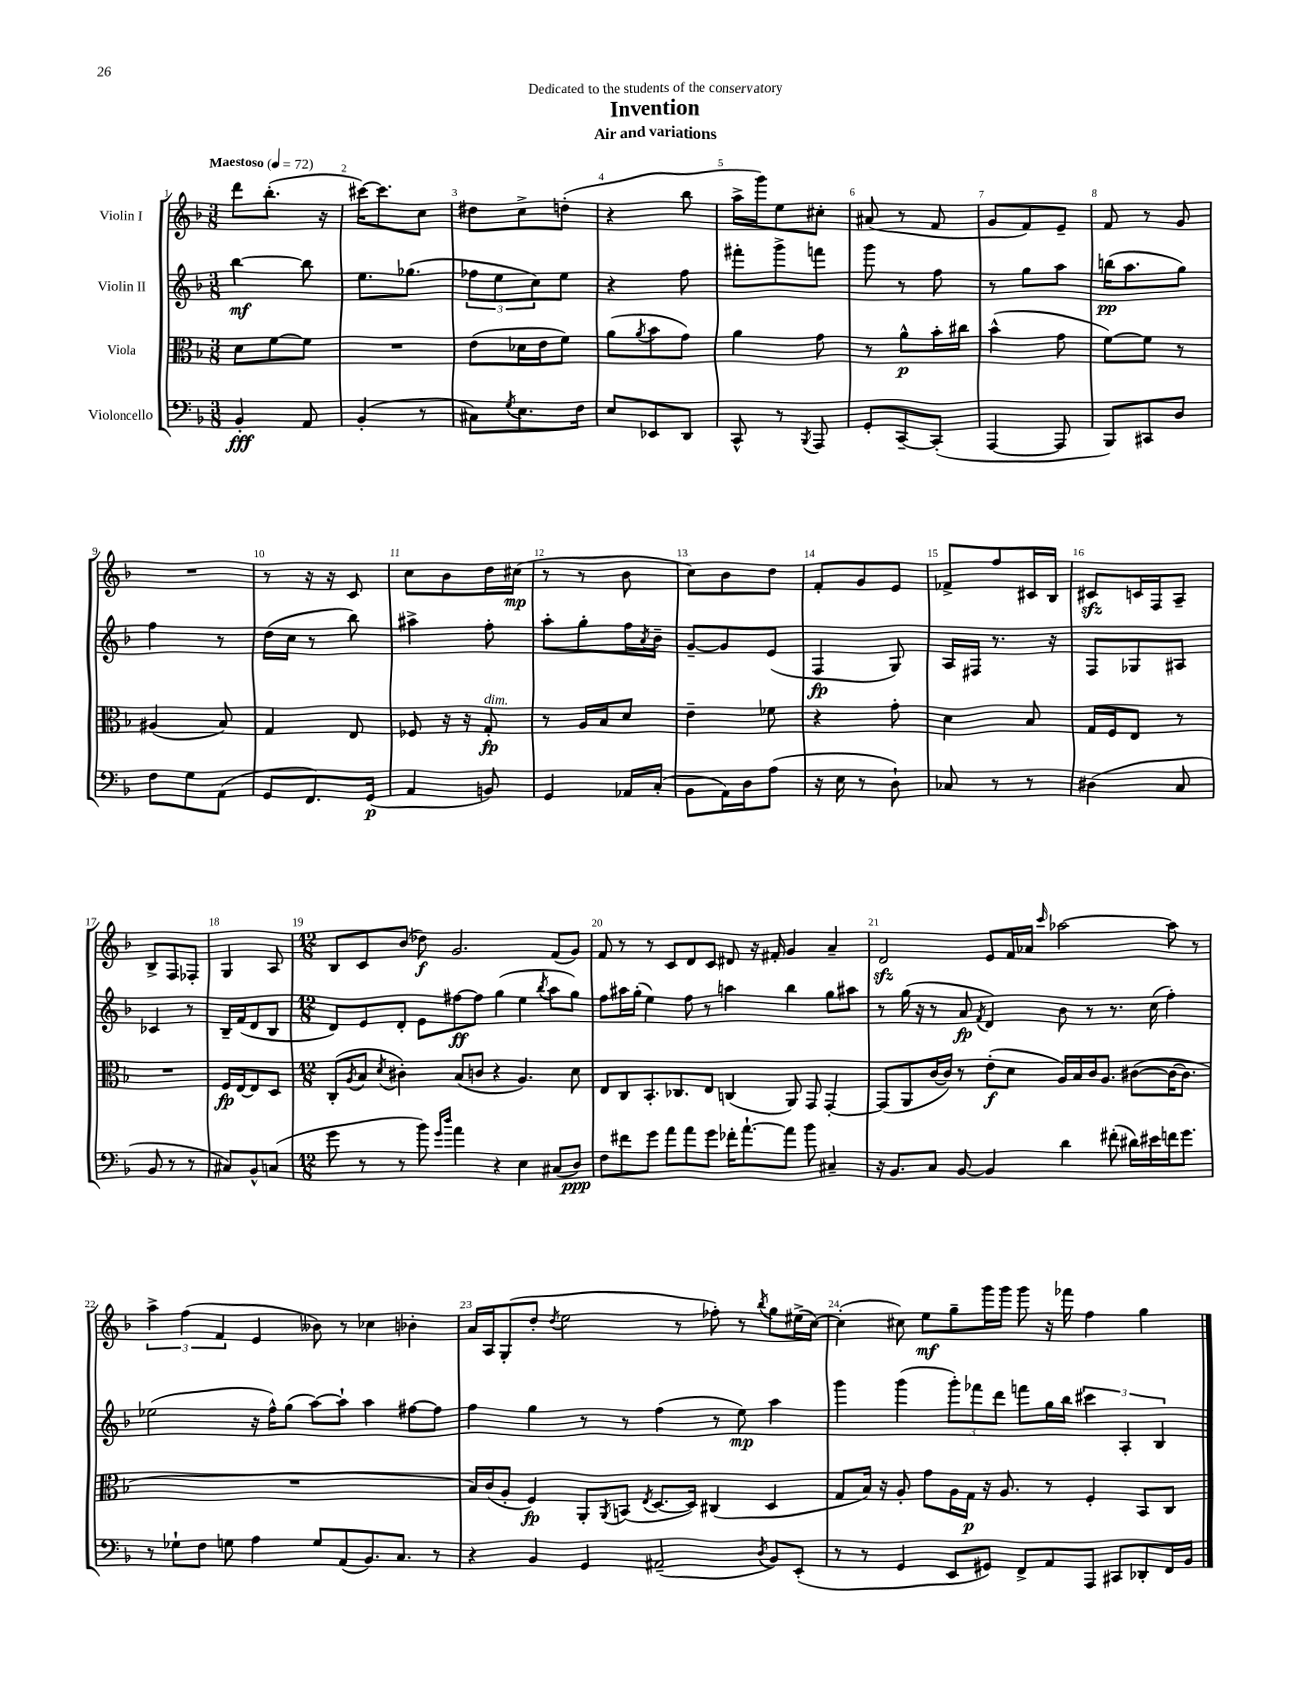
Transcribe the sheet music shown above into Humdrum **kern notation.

**kern	**dynam	**kern	**dynam	**kern	**dynam	**kern	**dynam
*part4	*part4	*part3	*part3	*part2	*part2	*part1	*part1
*staff4	*staff4	*staff3	*staff3	*staff2	*staff2	*staff1	*staff1
*I"Violoncello	*	*I"Viola	*	*I"Violin II	*	*I"Violin I	*
*clefF4	*	*clefC3	*	*clefG2	*	*clefG2	*
*k[b-]	*	*k[b-]	*	*k[b-]	*	*k[b-]	*
*M3/8	*	*M3/8	*	*M3/8	*	*M3/8	*
*MM72	*	*MM72	*	*MM72	*	*MM72	*
=1	=1	=1	=1	=1	=1	=1	=1
!	!	!	!	!	!	!LO:TX:a:B:t=Maestoso	!
4BB-'/	fff	8d\L	.	[4bb-\	mf	8ddd\L	.
.	.	[8f\	.	.	.	(8.bb-'\J	.
8AA/	.	8f\J]	.	8bb-\]	.	.	.
.	.	.	.	.	.	16r	.
=2	=2	=2	=2	=2	=2	=2	=2
(4BB-'/	.	4.r	.	8.ee\L	.	[16ccc#X\KL)	.
.	.	.	.	.	.	8.ccc#\]	.
.	.	.	.	(8.gg-X\J	.	.	.
8r	.	.	.	.	.	8cc\J	.
=3	=3	=3	=3	=3	=3	=3	=3
8C#X\L)	.	(8e\L	.	12ff-X\L	.	8dd#X\L	.
.	.	.	.	12ee\	.	.	.
8qG/	.	.	.	.	.	.	.
8.E\	.	16d-X\L	.	.	.	8cc^\	.
.	.	.	.	12cc\)	.	.	.
.	.	16e\J	.	.	.	.	.
.	.	8f\J)	.	8ee\J	.	(8ddn'\J	.
16F\Jk	.	.	.	.	.	.	.
=4	=4	=4	=4	=4	=4	=4	=4
8E/L	.	(8a\L	.	4r	.	4r	.
.	.	8qa/	.	.	.	.	.
8EE-X/	.	8b-\	.	.	.	.	.
8DD/J	.	8g\J)	.	8ff\	.	8bb-\	.
=5	=5	=5	=5	=5	=5	=5	=5
8CC^^/	.	4a\	.	8fff#X'\L	.	16aa^\LL	.
.	.	.	.	.	.	16ggg\J)	.
8r	.	.	.	8ggg^\	.	8ee\	.
8qBBB-/	.	.	.	.	.	.	.
8AAA/	.	8g\	.	8fffn\J	.	8cc#X'\J	.
=6	=6	=6	=6	=6	=6	=6	=6
8GG'/L	.	8r	.	8ggg\	.	(8a#X/	.
[8CC~/	.	8a^^\L	p	8r	.	8r	.
(8CC'/J]	.	16b-'\L	.	8ff\	.	8f/	.
.	.	16cc#X\JJ	.	.	.	.	.
=7	=7	=7	=7	=7	=7	=7	=7
[4AAA/	.	(4b-^^\	.	8r	.	8g/L	.
.	.	.	.	8gg\L	.	8f/)	.
8AAA/]	.	8g\	.	8aa\J	.	8e~/J	.
=8	=8	=8	=8	=8	=8	=8	=8
8BBB-/L)	.	[8f\L)	.	(16bbn\KL	pp	8f/	.
.	.	.	.	8.aa\	.	.	.
8CC#X/	.	8f\J]	.	.	.	8r	.
8D/J	.	8r	.	8gg\J)	.	8g/	.
!!LO:LB:g=z
=9	=9	=9	=9	=9	=9	=9	=9
8F\L	.	(4A#X/	.	4ff\	.	4.r	.
8G\	.	.	.	.	.	.	.
(8AA\J	.	8B-/)	.	8r	.	.	.
=10	=10	=10	=10	=10	=10	=10	=10
8GG/L	.	4G/	.	(16dd\LL	.	8r	.
.	.	.	.	16cc\JJ	.	.	.
8.FF/)	.	.	.	8r	.	16r	.
.	.	.	.	.	.	16r	.
.	.	8E/	.	8bb-\)	.	8c/	.
(16GG/Jk	p	.	.	.	.	.	.
=11	=11	=11	=11	=11	=11	=11	=11
4AA/	.	8F-X/	.	4aa#X^\	.	8cc\L	.
.	.	16r	.	.	.	8b-\	.
.	.	16r	.	.	.	.	.
!	!	!LO:TX:a:i:t=dim.	!	!	!	!	!
8BBn/)	.	8G'/	fp	8ff'\	.	16dd\L	.
.	.	.	.	.	.	(16cc#X\JJ	mp
=12	=12	=12	=12	=12	=12	=12	=12
4GG/	.	8r	.	8aa'\L	.	8r	.
.	.	16A/LL	.	8gg'\	.	8r	.
.	.	16B-/J	.	.	.	.	.
16AA-X/LL	.	8d/J	.	16ff\L	.	8b-\	.
.	.	.	.	8qa/	.	.	.
(16C'/JJ	.	.	.	16b-~\JJ	.	.	.
=13	=13	=13	=13	=13	=13	=13	=13
8BB-\L	.	4e~\	.	[8g~/L	.	8cc\L)	.
16AA\L)	.	.	.	8g/]	.	8b-\	.
16D\J	.	.	.	.	.	.	.
(8A\J	.	8f-X\	.	(8e/J	.	8dd\J	.
=14	=14	=14	=14	=14	=14	=14	=14
16r	.	4r	.	4F/	fp	8f'/L	.
16E\	.	.	.	.	.	.	.
8r	.	.	.	.	.	8g/	.
8D`\)	.	8g'\	.	8G/)	.	8e/J	.
=15	=15	=15	=15	=15	=15	=15	=15
8C-X/	.	4d\	.	16A/LL	.	8f-X^/L	.
.	.	.	.	16F#X/JJ	.	.	.
8r	.	.	.	8.r	.	8ff/	.
8r	.	8B-/	.	.	.	16c#X/L	.
.	.	.	.	16r	.	16B-/JJ	.
=16	=16	=16	=16	=16	=16	=16	=16
(4D#X\	.	16G/LL	.	8F/L	.	8c#Xzz/L	.
.	.	16F/J	.	.	.	.	.
.	.	8E/J	.	8G-X/	.	16cn/L	.
.	.	.	.	.	.	16F/J	.
8C/	.	8r	.	8A#X/J	.	8A~/J	.
!!LO:LB:g=z
=17	=17	=17	=17	=17	=17	=17	=17
8BB-/	.	4.r	.	4c-X/	.	8B-^/L	.
8r	.	.	.	.	.	8F/	.
8r	.	.	.	8r	.	8F-X'/J	.
=18	=18	=18	=18	=18	=18	=18	=18
8C#X/L)	.	16F/LL	fp	16B-~/LL	.	4G/	.
.	.	[16E/J	.	(16f/J	.	.	.
8BB-^^/	.	8E/]	.	8d/	.	.	.
(8Cn/J	.	8D/J	.	8B-/J	.	8A/	.
=19	=19	=19	=19	=19	=19	=19	=19
*M12/8	*	*M12/8	*	*M12/8	*	*M12/8	*
8g\	.	(8C'/L	.	8d/L)	.	8B-/L	.
.	.	8qA/	.	.	.	.	.
8r	.	8B-/J	.	8e/	.	8c/	.
.	.	8qd/	.	.	.	.	.
8r	.	4c#X'\)	.	8d'/J	.	(8b-/J	.
8b-\)	.	.	.	8e\L	.	8dd-X\)	f
16qqg/LL	.	.	.	.	.	.	.
16qqdd/JJ	.	.	.	.	.	.	.
4a\	.	(8B-/L	.	[8ff#X\	ff	2.g/	.
.	.	8cn/J	.	8ff#\J]	.	.	.
4r	.	4r	.	(4gg\	.	.	.
4E\	.	4.A/)	.	4ee\	.	.	.
.	.	.	.	8qbb-/	.	.	.
(8C#X/L	.	.	.	8aa\L	.	(8f/L	.
8D/J)	ppp	8d\	.	8gg\J)	.	8g/J)	.
=20	=20	=20	=20	=20	=20	=20	=20
8F\L	.	8E/L	.	8ff\L	.	8f/	.
8f#X\	.	8C/	.	16aa#X\L	.	8r	.
.	.	.	.	(16gg'\JJ	.	.	.
8g\J	.	8.BB-'/	.	4ee\)	.	8r	.
8a\L	.	.	.	.	.	8c/L	.
.	.	8.C-X/	.	.	.	.	.
8a\	.	.	.	8ff\	.	8d/	.
8g\J	.	8E/J	.	8r	.	8c/J	.
16f-X'\KL	.	(4Cn/	.	4aan\	.	8d#X/	.
[8.a`\	.	.	.	.	.	.	.
.	.	.	.	.	.	16r	.
.	.	.	.	.	.	16f#X'/	.
8a\J]	.	8AA/)	.	4bb-\	.	4g/	.
8b-\	.	8GG/	.	.	.	.	.
4C#X~/	.	[4GG'/	.	8gg\L	.	4a~/	.
.	.	.	.	8aa#X\J	.	.	.
=21	=21	=21	=21	=21	=21	=21	=21
16r	.	(8GG/L]	.	8r	.	2dzz/	.
8.BB-/L	.	.	.	.	.	.	.
.	.	8AA/	.	(16gg\	.	.	.
.	.	.	.	16r	.	.	.
8C/J	.	[16c/L	.	8r	.	.	.
.	.	16c/JJ])	.	.	.	.	.
[8BB-/	.	8r	.	8a/	fp	.	.
.	.	.	.	8qf/	.	.	.
4BB-/]	.	(8e'\L	f	4d/)	.	8e/L	.
.	.	8d\J	.	.	.	16f/L	.
.	.	.	.	.	.	16a-X/JJ	.
.	.	.	.	.	.	16qqccc/	.
4d\	.	16A/LL)	.	8b-\	.	[2aa-X\	.
.	.	16B-/	.	.	.	.	.
.	.	16c/J	.	8r	.	.	.
.	.	8.A/J	.	.	.	.	.
(8f#X'\	.	.	.	8.r	.	.	.
16d#X\LL)	.	([8c#X\L	.	.	.	.	.
16e#X\	.	.	.	(16cc\	.	.	.
16fn\J	.	16c#\K_	.	4ff'\)	.	8aa-\]	.
8.g\J	.	8.c#\J]	.	.	.	.	.
.	.	.	.	.	.	8r	.
!!LO:LB:g=z
=22	=22	=22	=22	=22	=22	=22	=22
8r	.	1.r	.	(2ee-X\	.	6aa^\	.
8G-X`\L	.	.	.	.	.	.	.
.	.	.	.	.	.	(6ff\	.
8F\J	.	.	.	.	.	.	.
.	.	.	.	.	.	6f/	.
8Gn\	.	.	.	.	.	.	.
4A\	.	.	.	16r	.	4e/	.
.	.	.	.	16ff^^\KL)	.	.	.
.	.	.	.	(8gg\J	.	.	.
8G/L	.	.	.	[8aa\L)	.	8b--X\)	.
(8AA/	.	.	.	8aa`\J]	.	8r	.
8.BB-/)	.	.	.	4aa\	.	4cc-X\	.
8.C/J	.	.	.	.	.	.	.
.	.	.	.	[8ff#X\L	.	4b-X'\	.
8r	.	.	.	8ff#\J]	.	.	.
=23	=23	=23	=23	=23	=23	=23	=23
4r	.	16B-/LL)	.	4ff\	.	16a/LL	.
.	.	(16c/J	.	.	.	16A/J	.
.	.	8A'/J	.	.	.	(8G'/	.
4BB-/	.	4F/)	fp	4gg\	.	8dd'/J	.
.	.	.	.	.	.	8qdd/	.
.	.	.	.	.	.	2ee\	.
4GG/	.	8AA'/L	.	8r	.	.	.
.	.	8qAA/	.	.	.	.	.
.	.	(8BBn/J	.	8r	.	.	.
.	.	8qE/	.	.	.	.	.
(2AA#X~/	.	[8.D/L	.	(4ff\	.	.	.
.	.	.	.	.	.	8r	.
.	.	16D/Jk])	.	.	.	.	.
.	.	(4C#X/	.	8r	.	8ff-X'\)	.
.	.	.	.	8ee\)	mp	8r	.
8qD/	.	.	.	.	.	8qbb-/	.
8BB-/L)	.	4D/	.	4aa\	.	8gg\L	.
(8EE'/J	.	.	.	.	.	(16ee#X^\L	.
.	.	.	.	.	.	[16cc\JJ)	.
=24	=24	=24	=24	=24	=24	=24	=24
8r	.	8G/L	.	4ggg\	.	(4cc'\]	.
8r	.	16B-/Jk)	.	.	.	.	.
.	.	16r	.	.	.	.	.
4GG/	.	8A'/	.	(4ggg\	.	8cc#X\)	.
.	.	8g\L	.	.	.	8ee\L	mf
8EE/L	.	16A\L	.	12ggg'\L)	.	8gg~\	.
.	.	16G\JJ	p	.	.	.	.
.	.	.	.	12fff-X\	.	.	.
8GG#X/J)	.	16r	.	.	.	16ggg\L	.
.	.	.	.	12ddd\J	.	.	.
.	.	8.A/	.	.	.	16ggg\JJ	.
8FF^/L	.	.	.	8fffn\L	.	8ggg\	.
8AA/	.	8r	.	16gg\L	.	16r	.
.	.	.	.	16bb-\JJ	.	16fff-X\	.
8AAA/J	.	4F'/	.	6ccc#X\	.	4ff\	.
8CC#X/L	.	.	.	.	.	.	.
.	.	.	.	6A'/	.	.	.
8DD-X'/	.	8BB-/L	.	.	.	4gg\	.
.	.	.	.	6B-/	.	.	.
16FF/L	.	8C/J	.	.	.	.	.
16BB-/JJ	.	.	.	.	.	.	.
==	==	==	==	==	==	==	==
*-	*-	*-	*-	*-	*-	*-	*-
